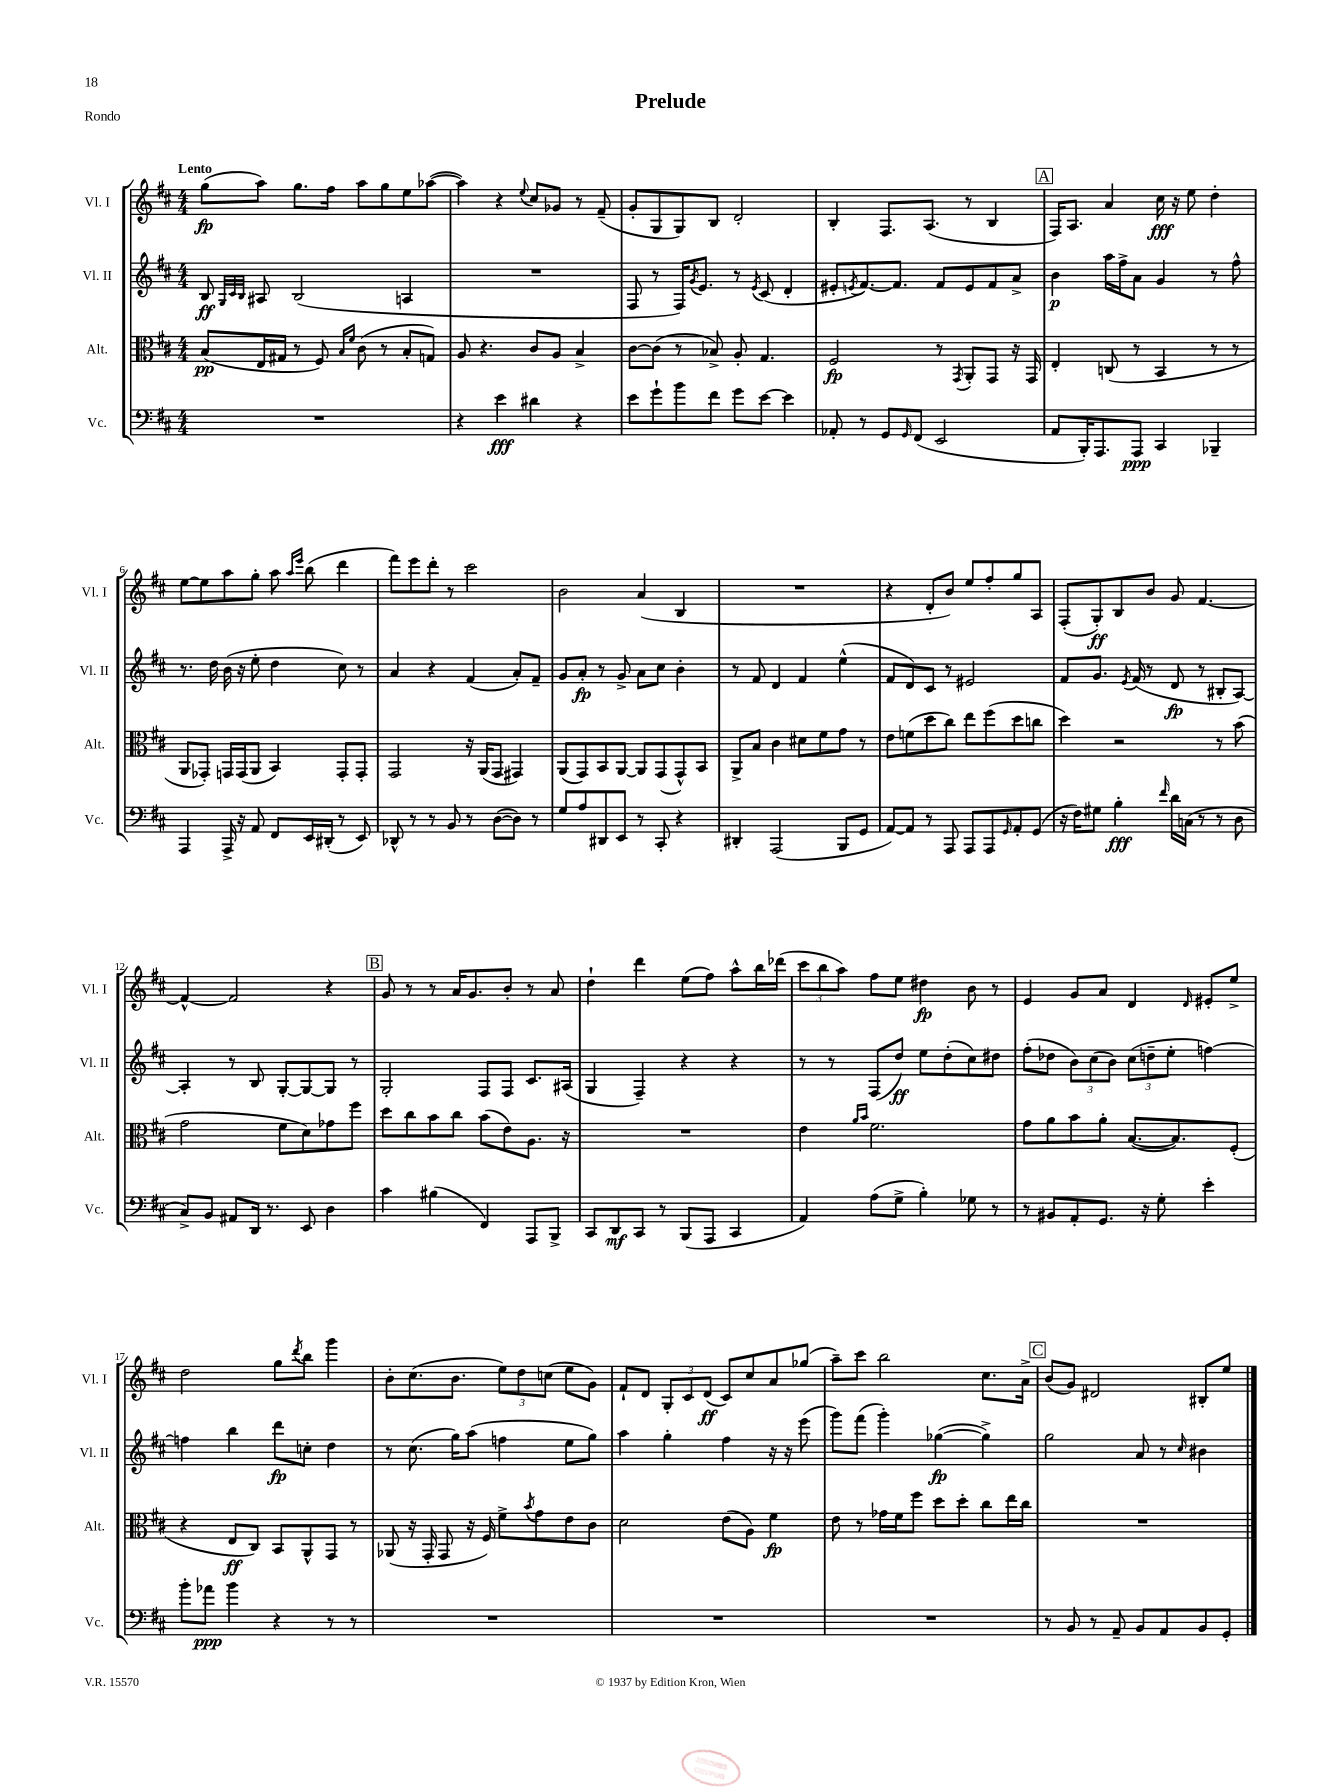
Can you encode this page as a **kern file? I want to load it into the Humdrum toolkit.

**kern	**kern	**kern	**kern
*staff4	*staff3	*staff2	*staff1
*clefF4	*clefC3	*clefG2	*clefG2
*k[f#c#]	*k[f#c#]	*k[f#c#]	*k[f#c#]
*M4/4	*M4/4	*M4/4	*M4/4
1r	(8B	8B	(8gg
.	.	32qqG	.
.	.	32qqc#	.
.	.	32qqB	.
.	16E	8A#	8aa)
.	16G#	.	.
.	8r	(2B	8.gg
.	8F#)	.	.
.	.	.	16ff#
.	16qqB	.	.
.	16qqf#	.	.
.	(8c#	.	8aa
.	8r	.	8gg
.	8B'	4A	8ee
.	8G)	.	([8aa-
=	=	=	=
4r	8A	1r	4aa-])
.	4.r	.	.
4e	.	.	4r
.	.	.	8qqee
4d#	8c#	.	8cc#
.	8A	.	8g-
4r	4B^	.	8r
.	.	.	(8f#~
=	=	=	=
8e	[8c#	8F#	8g'
8g`	(8c#]	8r	8G
8b	8r	16F#)	8G)
.	.	8qg	.
.	.	8.e	.
8f#	8B-^)	.	8B
8g	8A'	8r	2d'
.	.	8qe	.
[8e	4.G	(8c#	.
4e]	.	4d'	.
=	=	=	=
8AA-'	2F#	8e#'	4B'
.	.	8qe	.
8r	.	[8.f#)	.
8GG	.	.	8.F#
.	.	8.f#]	.
16qqGG	.	.	.
(8FF#	.	.	.
.	.	.	(8.A
2EE	8r	8f#	.
.	8qGG	.	.
.	8AA'	8e	8r
.	8GG	8f#	4B
.	16r	8a^	.
.	16GG	.	.
=	=	=	=
8AA	4E'	4b	16F#)
.	.	.	8.A
16BBB')	.	.	.
8.AAA	.	.	.
.	(8C	16aa	4a
.	.	16ff#^	.
8AAA	8r	8a	.
4CC#	4BB	4g	16cc#
.	.	.	16r
.	.	.	8ee
4BBB-~	8r	8r	4dd'
.	8r	8ff#^^	.
=	=	=	=
4AAA	8AA	8.r	[8ee
.	8GG-')	.	8ee]
.	.	16dd	.
16AAA^	16GG	(16b	8aa
16r	(16GG	16r	.
8AA	8AA	8ee'	8gg'
8FF#	4BB)	4dd	8aa
.	.	.	16qqaa
.	.	.	16qqeee
16EE	.	.	(8bb
(16DD#'	.	.	.
8r	8GG'	8cc#)	4ddd
8EE)	8GG'	8r	.
=	=	=	=
8DD-^^	2GG	4a	8fff#)
8r	.	.	8eee
8r	.	4r	8ddd'
8BB	.	.	8r
8r	16r	(4f#	2ccc#
.	(16AA	.	.
([8D	8GG	.	.
8D])	4GG#)	8a')	.
8r	.	8f#~	.
=	=	=	=
8G	(8AA	8g	2b
8A	8GG)	8a'	.
8DD#	8BB	8r	.
8EE	[8AA	8g^	.
8r	8AA]	8a	(4a
8CC#'	(8GG	8cc#	.
4r	8GG^^)	4b'	4B
.	8BB	.	.
=	=	=	=
4DD#'	8AA^	8r	1r
.	8B	8f#	.
(2AAA	4c#	4d	.
.	8d#	4f#	.
.	8f#	.	.
8BBB	8g	(4ee^^	.
8GG	8r	.	.
=	=	=	=
[8AA)	8e	8f#	4r
8AA]	(8f	8d)	.
8r	8dd	8c#	8d'
8AAA	8cc#)	8r	8b)
8AAA	8ee	2e#	8ee
8AAA	(8ff#	.	8ff#'
16qqGG	.	.	.
8AA'	8dd	.	8gg
(8GG	8cc	.	8A
=	=	=	=
16r	4dd)	8f#	(8F#'
16F#)	.	.	.
8G#	.	8.g	8G')
4B'	2r	.	8B
.	.	8qe	.
.	.	(16f#	.
.	.	8r	8b
16qqf#	.	.	.
16d	.	8d	8g
(16C	.	.	.
8r	.	8r	[4.f#
8r	8r	8B#'	.
8D	(8b	[8A)	.
=	=	=	=
8C#^)	2g	4A']	4f#^^_
8BB	.	.	.
8AA#	.	8r	2f#]
16DD	.	8B	.
8.r	.	.	.
.	8f#	[8G'	.
8EE	8d)	8G_	.
4D	8g-	8G]	4r
.	8ff#	8r	.
=	=	=	=
4c#	8dd	2G'	8g
.	8cc#	.	8r
(4B#	8b	.	8r
.	8cc#	.	16a
.	.	.	8.g
4FF#)	(8b	8F#	.
.	8e)	8F#	8b'
8AAA	8.A	8.c#	8r
8BBB^	.	.	8a
.	16r	(16A#	.
=	=	=	=
8CC#	1r	4G	4dd`
8DD	.	.	.
8CC#	.	4F#~)	4ddd
8r	.	.	.
(8BBB	.	4r	(8ee
8AAA	.	.	8ff#)
4CC#	.	4r	8aa^^
.	.	.	16bb
.	.	.	(16ddd-
=	=	=	=
4AA)	4e	8r	12ccc#
.	.	.	12bb
.	.	8r	.
.	.	.	12aa)
.	16qqa	.	.
.	16qqb	.	.
(8A	2.f#	(8F#	8ff#
8G^	.	8dd)	8ee
4B')	.	8ee	4dd#
.	.	(8dd'	.
8G-	.	8cc#)	8b
8r	.	8dd#	8r
=	=	=	=
8r	8g	(8ff#'	4e
8BB#	8a	8dd-	.
8AA'	8b	12b)	8g
.	.	(12cc#	.
8.GG	8a'	.	8a
.	.	12b)	.
.	([8.B	(12cc#	4d
16r	.	.	.
.	.	12dd~	.
8G'	.	.	.
.	.	12ee'	.
.	8.B])	.	.
.	.	.	16qqd
4e'	.	[4ff)	8e#'
.	(8F#'	.	8ee^
=	=	=	=
8b'	4r	4ff]	2dd
8a-	.	.	.
4b	8E	4bb	.
.	8C#)	.	.
4r	8BB	8ddd	8gg
.	.	.	8qddd
.	8AA^^	8cc'	8bb
8r	8GG	4dd	4ggg
8r	8r	.	.
=	=	=	=
1r	(8AA-	8r	8b'
.	16r	(8.cc#	(8.cc#
.	16GG'	.	.
.	8GG	.	.
.	.	16gg)	8.b
.	16r	(8aa	.
.	16F#)	.	.
.	8f#^	4ff	12ee)
.	.	.	12dd
.	8qb	.	.
.	8g	.	.
.	.	.	(12cc
.	8e	8ee	8ee
.	8c#	8gg)	8g)
=	=	=	=
1r	2d	4aa	8f#`
.	.	.	8d
.	.	4gg'	12G'
.	.	.	12c#
.	.	.	(12d
.	(8e	4ff#	8c#)
.	8A)	.	8cc#
.	4f#	16r	8a
.	.	16r	.
.	.	(8eee	(8gg-
=	=	=	=
1r	8e	8ggg)	8aa~)
.	8r	(8fff#	8ccc#
.	16g-	4ggg')	2bb
.	16f#	.	.
.	8ff#	.	.
.	8dd	([4gg-	.
.	8dd'	.	.
.	8cc#	4gg-^])	8.cc#
.	16ee	.	.
.	16cc#	.	16a^
=	=	=	=
8r	1r	2gg	(8b
8BB	.	.	8g)
8r	.	.	2d#
8AA~	.	.	.
8BB	.	8a	.
8AA	.	8r	.
.	.	16qqcc#	.
8BB	.	4b#	8B#'
8GG'	.	.	8ee
==	==	==	==
*-	*-	*-	*-
